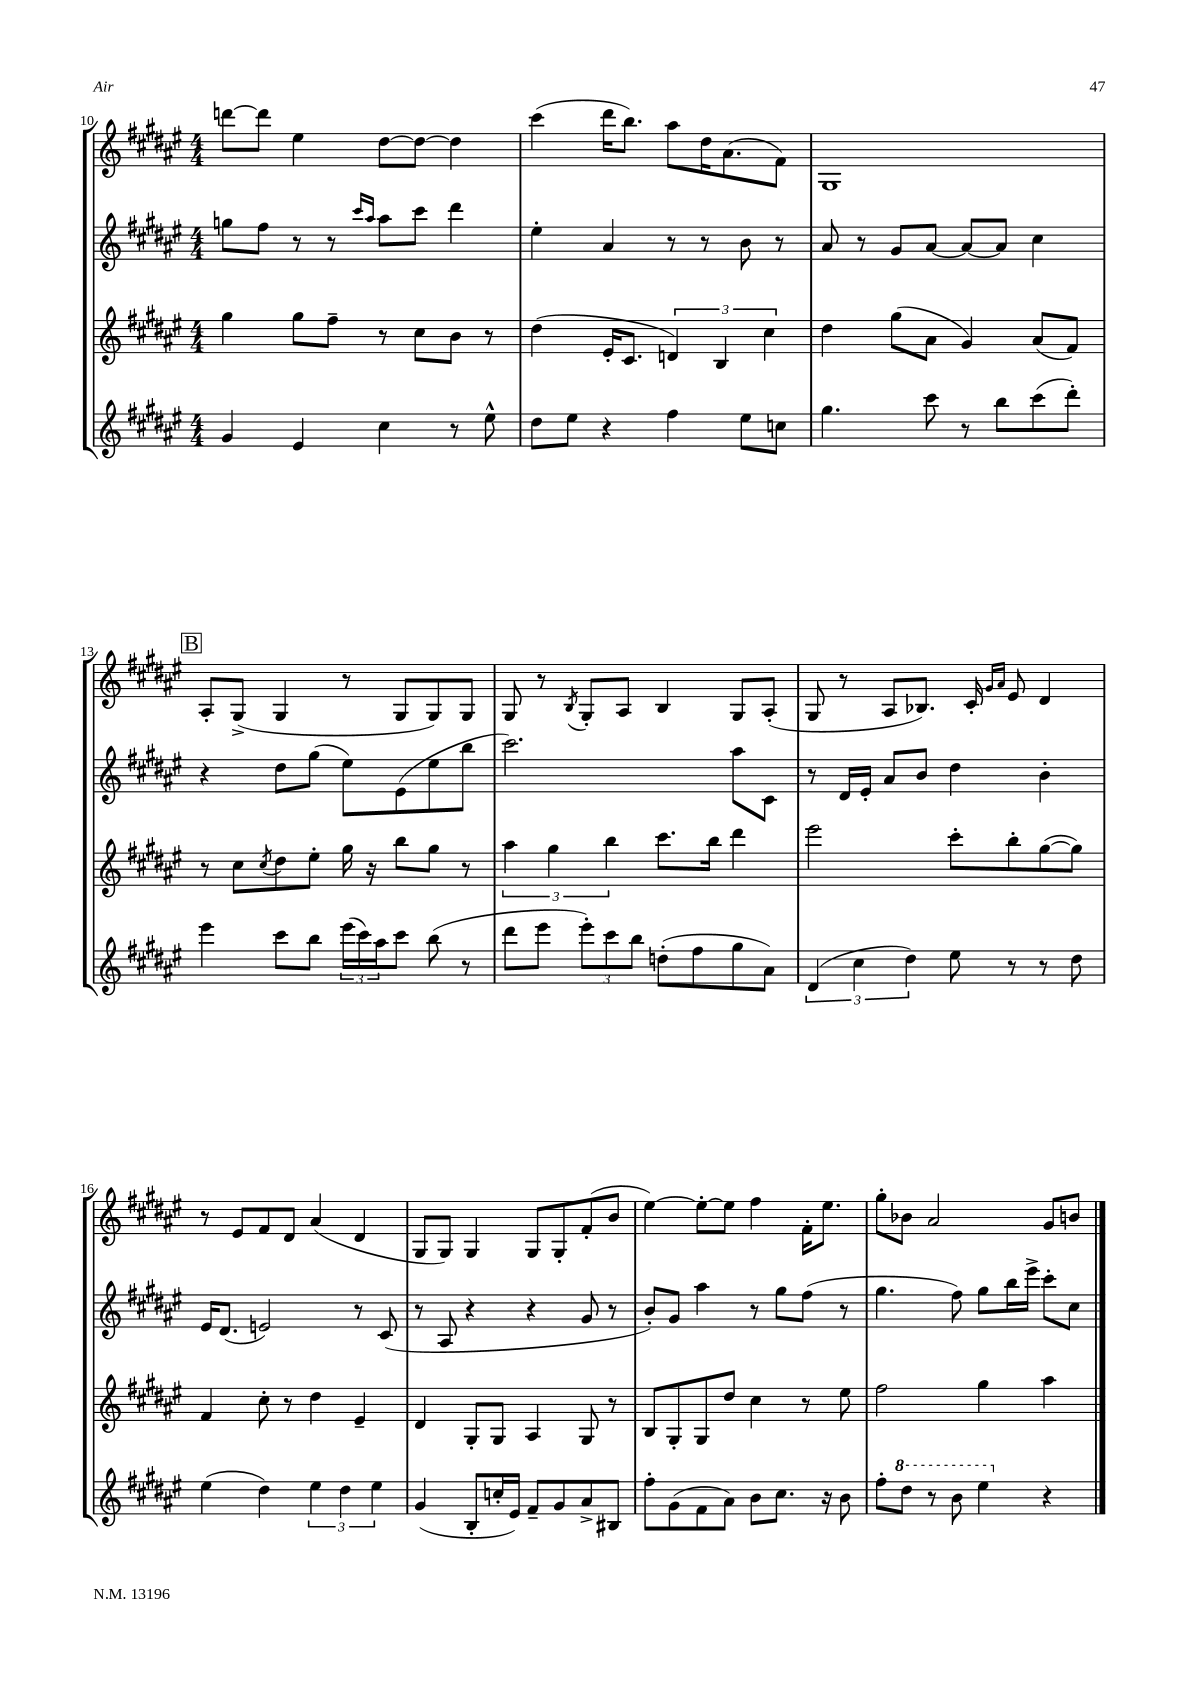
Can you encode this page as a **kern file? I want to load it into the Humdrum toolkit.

**kern	**kern	**kern	**kern
*part4	*part3	*part2	*part1
*staff4	*staff3	*staff2	*staff1
*clefG2	*clefG2	*clefG2	*clefG2
*k[f#c#g#d#a#e#]	*k[f#c#g#d#a#e#]	*k[f#c#g#d#a#e#]	*k[f#c#g#d#a#e#]
*M4/4	*M4/4	*M4/4	*M4/4
=10	=10	=10	=10
4g#/	4gg#\	8ggn\L	[8dddn\L
.	.	8ff#\J	8ddd\J]
4e#/	8gg#\L	8r	4ee#\
.	8ff#~\J	8r	.
.	.	16qqccc#/LL	.
.	.	16qqaa#/JJ	.
4cc#\	8r	8aa#\L	[8dd#\L
.	8cc#\L	8ccc#\J	8dd#\J_
8r	8b\J	4ddd#\	4dd#\]
8ee#^^\	8r	.	.
=11	=11	=11	=11
8dd#\L	(4dd#\	4ee#'\	(4ccc#\
8ee#\J	.	.	.
4r	16e#'/KL	4a#/	16ddd#\KL
.	8.c#/J	.	8.bb\J)
4ff#\	6dn/)	8r	8aa#\L
.	.	8r	16dd#\K
.	6B/	.	.
.	.	.	(8.a#\
8ee#\L	.	8b\	.
.	6cc#\	.	.
8ccn\J	.	8r	8f#\J)
=12	=12	=12	=12
4.gg#\	4dd#\	8a#/	1G#
.	.	8r	.
.	(8gg#\L	8g#/L	.
8ccc#\	8a#\J	[8a#/J	.
8r	4g#/)	8a#/L_	.
8bb\L	.	8a#/J]	.
(8ccc#\	(8a#/L	4cc#\	.
8ddd#'\J)	8f#/J)	.	.
!!LO:LB:g=z
!!LO:REH:place=s1:t=B
=13	=13	=13	=13
4eee#\	8r	4r	8A#'/L
.	8cc#\L	.	(8G#^/J
.	8qcc#/	.	.
8ccc#\L	8dd#\	8dd#\L	4G#/
8bb\J	8ee#'\J	(8gg#\J	.
(24eee#\LL	16gg#\	8ee#\L)	8r
24ccc#\)	.	.	.
.	16r	.	.
24aa#\J	.	.	.
8ccc#\J	8bb\L	(8e#\	8G#/L
(8bb\	8gg#\J	8ee#\	8G#/)
8r	8r	8bb\J	8G#/J
=14	=14	=14	=14
8ddd#\L	6aa#\	2.ccc#\)	8G#/
8eee#\J	.	.	8r
.	6gg#\	.	.
.	.	.	8qB/
12eee#'\L)	.	.	8G#'/L
12ccc#\	6bb\	.	.
.	.	.	8A#/J
12bb\J	.	.	.
(8ddn'\L	8.ccc#\L	.	4B/
8ff#\	.	.	.
.	16bb\Jk	.	.
8gg#\	4ddd#\	8aa#\L	8G#/L
8a#\J)	.	8c#\J	(8A#'/J
=15	=15	=15	=15
(6d#/	2eee#\	8r	8G#/
.	.	16d#/LL	8r
6cc#\	.	.	.
.	.	16e#'/JJ	.
.	.	8a#/L	8A#/L
6dd#\)	.	.	.
.	.	8b/J	8.B-X/J)
8ee#\	8ccc#'\L	4dd#\	.
.	.	.	16c#'/
.	.	.	16qqg#/LL
.	.	.	16qqa#/JJ
8r	8bb'\	.	8e#/
8r	([8gg#\	4b'\	4d#/
8dd#\	8gg#\J])	.	.
!!LO:LB:g=z
=16	=16	=16	=16
(4ee#\	4f#/	16e#/KL	8r
.	.	(8.d#/J	.
.	.	.	8e#/L
4dd#\)	8cc#'\	2en/)	8f#/
.	8r	.	8d#/J
6ee#\	4dd#\	.	(4a#/
6dd#\	.	.	.
.	4e#~/	8r	4d#/
6ee#\	.	.	.
.	.	(8c#/	.
=17	=17	=17	=17
(4g#/	4d#/	8r	8G#/L
.	.	8A#/	8G#/J)
8B'/L	8G#'/L	4r	4G#/
16ccn'/L	8G#/J	.	.
16e#/JJ)	.	.	.
8f#~/L	4A#/	4r	8G#/L
8g#/	.	.	8G#'/
8a#^/	8G#/	8g#/	(8f#'/
8B#X/J	8r	8r	8b/J
=18	=18	=18	=18
8ff#'\L	8B/L	8b'/L)	[4ee#\)
(8g#\	8G#'/	8g#/J	.
8f#\	8G#/	4aa#\	8ee#'\L_
8a#\J)	8dd#/J	.	8ee#\J]
8b\L	4cc#\	8r	4ff#\
8.cc#\J	.	8gg#\L	.
.	8r	(8ff#\J	16f#'\KL
16r	.	.	8.ee#\J
8b\	8ee#\	8r	.
=19	=19	=19	=19
8ff#'\L	2ff#\	4.gg#\	8gg#'\L
*8va	*	*	*
8ddd#\J	.	.	8b-X\J
8r	.	.	2a#/
8bb\	.	8ff#\)	.
4eee#\	4gg#\	8gg#\L	.
.	.	16bb\L	.
.	.	16eee#^\JJ	.
*X8va	*	*	*
4r	4aa#\	8ccc#'\L	8g#/L
.	.	8cc#\J	8bn/J
==	==	==	==
*-	*-	*-	*-
